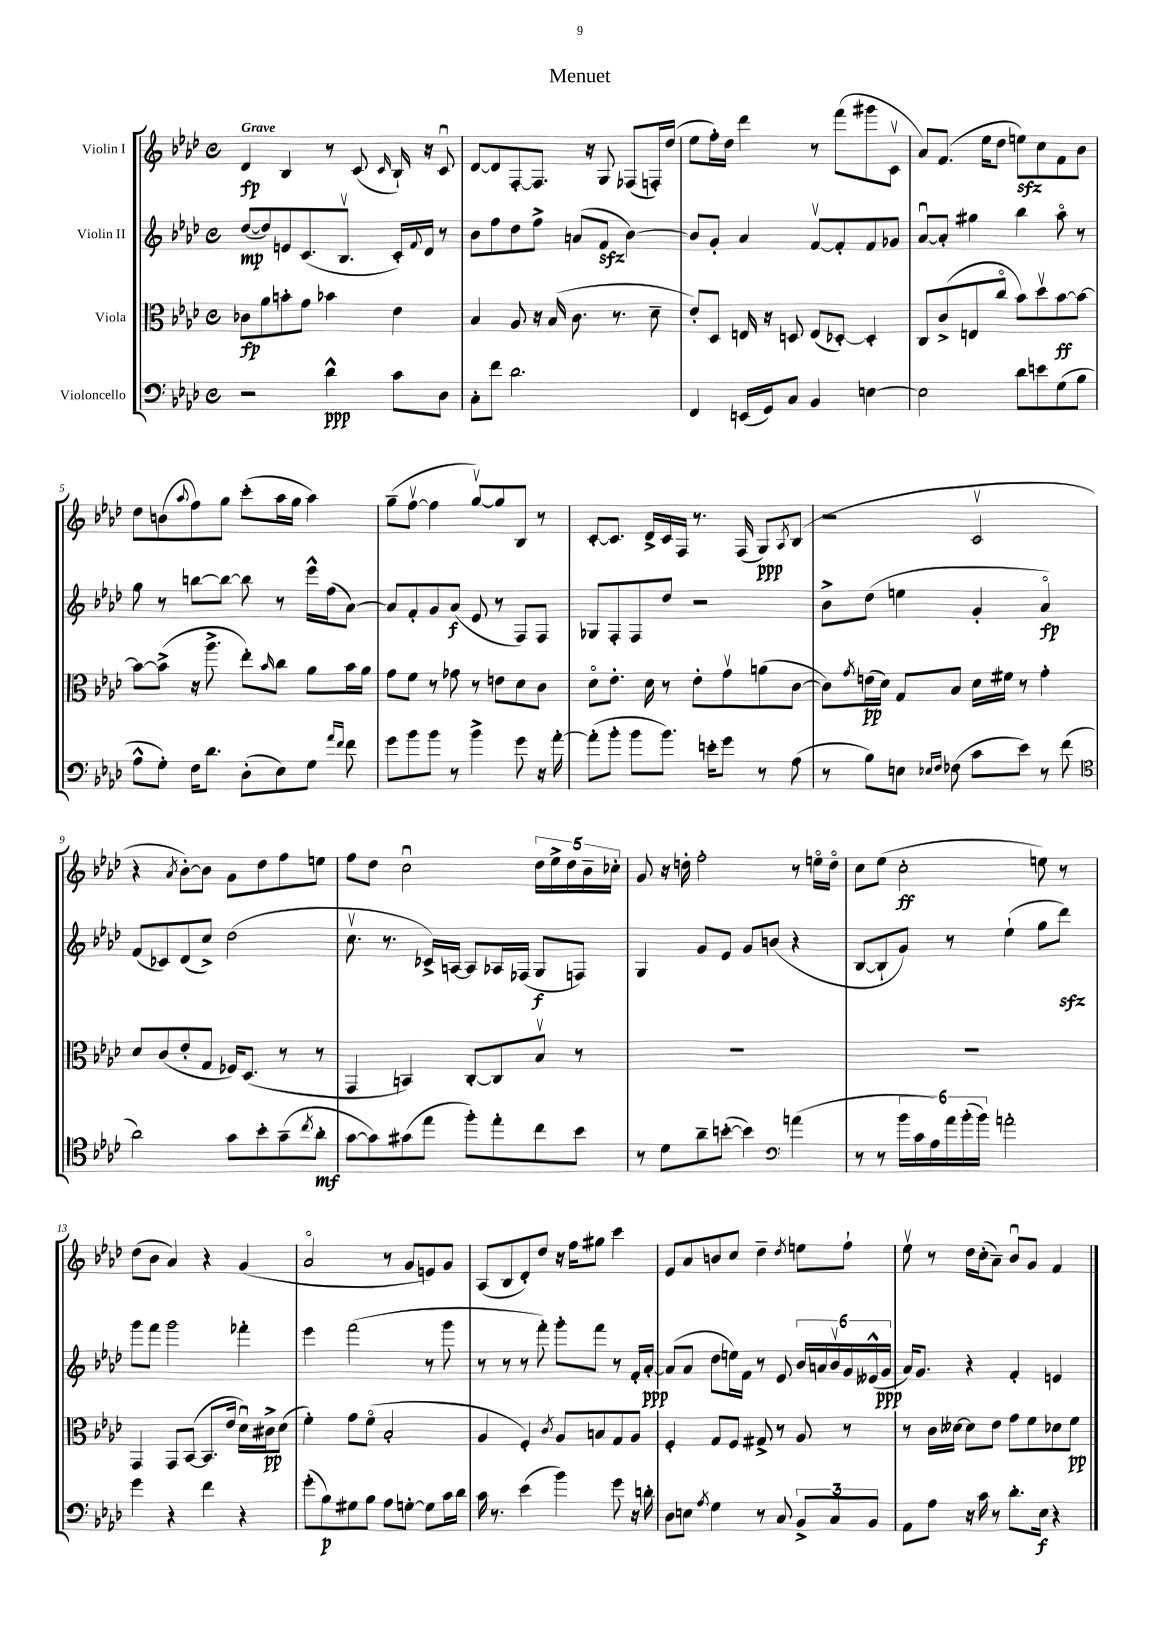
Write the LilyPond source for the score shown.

\header { title = "Menuet" }
<<
\new StaffGroup <<
\new Staff = "s0" \with { instrumentName = "Violin I" } {
    \clef treble \key aes \major \defaultTimeSignature \time 4/4 \tempo "Grave"
    des'4\fp bes4 r8 c'8( \grace { c'16 } bes16-!) r16 c'8\downbow |
    des'8~ des'8 f8~-. f8. r16 g8 fes8( f16-.) des''16( |
    ees''8 f''16-.) des''16 des'''4 r8 f'''8( gis'''8 c'8\upbow |
    aes'8) f'8.( ees''16 des''8 e''8\sfz) c''8 f'8 bes'8 |
    des''8 b'8( \appoggiatura { aes''8 } f''8) g''8 c'''8-.( aes''16 g''16 aes''4) |
    g''8--( f''8~\upbow f''4 g''8~\upbow) g''8 bes8 r8 |
    c'8~-. c'8. des'16-> c'16 f16 r8. f16( g8\ppp) \acciaccatura { aes8 } bes8( |
    r2 c'2\upbow |
    r4 \acciaccatura { aes'8 } bes'8~-.) bes'8 g'8 des''8 f''8 e''8 |
    f''8 des''8 c''2\downbow \tuplet 5/4 { des''16 ees''16-> des''16 bes'16-- ces''16-. } |
    g'8 r16 d''16-. f''2-. r8 e''16\flageolet d''16\flageolet |
    c''8 ees''8( c''2-.\ff e''8) r8 |
    des''8( bes'8 aes'4) r4 g'4( |
    aes'2\flageolet r8 g'8 e'8) g'8 |
    aes8( bes8 des'8-.) des''8 r16 f''16 gis''8 c'''4 |
    ees'8 aes'8 b'8 c''8 des''4-- \acciaccatura { des''8 } e''8 f''8-! |
    ees''8\upbow r8 des''16 c''16-.( aes'8--) bes'8\downbow g'8 f'4 \bar "|." |
}
\new Staff = "s1" \with { instrumentName = "Violin II" } {
    \clef treble \key aes \major \defaultTimeSignature \time 4/4
    des''8~\mp( des''8) e'8 c'8.( bes8.\upbow c'16-.) \appoggiatura { f'8 } des'16 r8 |
    bes'8 f''8 des''8 f''8-> a'8( f'8\sfz bes'4~) |
    bes'8 g'8-. aes'4 f'8~\upbow f'8-. f'8 ges'8 |
    aes'8~\downbow aes'8-. gis''4 bes''4 aes''8\flageolet r8 |
    g''8 r8 b''8~ b''8~ b''8 r8 ees'''16-^ f''16( aes'8~) |
    aes'8 f'8-. g'8 aes'8\f( ees'8 r8 f8) f8 |
    ges8 f8-. f8 des''8 r2 |
    bes'8-> des''8( e''4 g'4-. aes'4\flageolet\fp) |
    f'8( ces'8) des'8( c''8->) des''2( |
    c''8.\upbow r8. ces'16->) a16~ a8 aes16 fes16( g8\f f8) |
    g4 g'8 ees'8 g'8 b'8( r4 |
    bes8~ bes8-! g'8) r8 ees''4-!( g''8 des'''8\sfz) |
    g'''8 f'''8 g'''2 fes'''4-. |
    ees'''4 f'''2( r8 g'''8 |
    r8 r8 r8 f'''8-.) g'''8-. f'''8 r8 f'16-. aes'16~-.\ppp |
    aes'8( aes'8 des''8 e''16) f'16 r8 ees'8 \tuplet 6/4 { bes'16 a'16 bes'16\upbow g'16 eeses'16-^( g'16\ppp } |
    aes'16) g'8. r4 f'4-. e'4 \bar "|." |
}
\new Staff = "s2" \with { instrumentName = "Viola" } {
    \clef alto \key aes \major \defaultTimeSignature \time 4/4
    ces'8\fp aes'8 b'8-. g'8 bes'4 ees'4 |
    bes4 aes8 r16 bes16( c'8. r8. des'8-- |
    ees'8-.) des8 e16 r16 d8 e8( des8~-.) des4-. |
    c8 c'8->( e8 c''8\flageolet bes'8) des''8\upbow bes'8~\ff bes'8~ |
    bes'8~ bes'8->( r16 aes''8.-> ees''8-.) \grace { bes'16 } c''8 aes'8 bes'16 aes'16 |
    g'8 f'8 r8 ges'8 r8 e'8 des'8 c'8 |
    des'8\flageolet ees'8.-. des'16 r8 ees'8-. g'8\upbow a'8( c'8~ |
    c'8) \acciaccatura { g'8 } e'16\pp( des'16) g8 bes8 des'16 fis'16 r8 g'4-. |
    des'8 c'8( ees'8-. g8 fes16) des8.( r8 r8 |
    g,4 b,4) c8~-. c8 bes8\upbow r8 |
    R1 |
    R1 |
    g,4 g,8 bes,8~( bes,8. ees'16 des'16\downbow) cis'16->\pp des'8( |
    f'4-.) g'8 f'8\flageolet( bes2-. |
    aes4 f4-.) \acciaccatura { c'8 } aes8 b8 g8 aes8 |
    f4-. g8 f8 gis8-> r8 aes8 r8 |
    r8 c'16 deses'16~ deses'8 ees'8 g'8 f'8 des'8 f'8\pp \bar "|." |
}
\new Staff = "s3" \with { instrumentName = "Violoncello" } {
    \clef bass \key aes \major \defaultTimeSignature \time 4/4
    r2 des'4-^\ppp c'8 des8 |
    c8-. f'8 des'2. |
    f,4 e,16( g,16) c8 bes,4 e4~ |
    e2 des'8 e'8 g8( bes8 |
    aes8-^ g8-.) f16 des'8. des8-.( ees8) g8 \grace { aes'16 f'16 } f'8 |
    g'8 bes'8 bes'8 r8 bes'4-> g'8 r16 aes'16~-. |
    aes'8-.( bes'8-. bes'8 bes'8.) e'16-. g'8 r8 aes8( |
    r8 bes8) e8 \grace { ees16 f16 } fes8( c'8 ees'8) r8 f'8( |
    \clef tenor aes'2) g'8 bes'8-. g'8--( \acciaccatura { c''8 } aes'8-.\mf |
    g'8~ g'8) gis'8( ees''8 f''8-.) ees''8-. c''8 bes'8 |
    r8 des'8 aes'8-- b'8~-.( b'4) \clef bass a'4( |
    r8 r8 \tuplet 6/4 { bes'16 c'16 aes16) aes'16 bes'16-.( bes'16) } a'2-. |
    g'4 r4 f'4 r4 |
    g'8-.( bes8\p) gis8 bes8 aes8 g8~-. g8 c'16 des'16 |
    c'16 r8. ees'4( bes'4) g'8 r16 d'16-. |
    des8 e8 \acciaccatura { aes8 } g4 r8 c8 \tuplet 3/2 { bes,8-> c8 bes,8 } |
    aes,8 aes8 r16 c'16 r8 des'8.-. ees16\f r4 \bar "|." |
}
>>
>>
